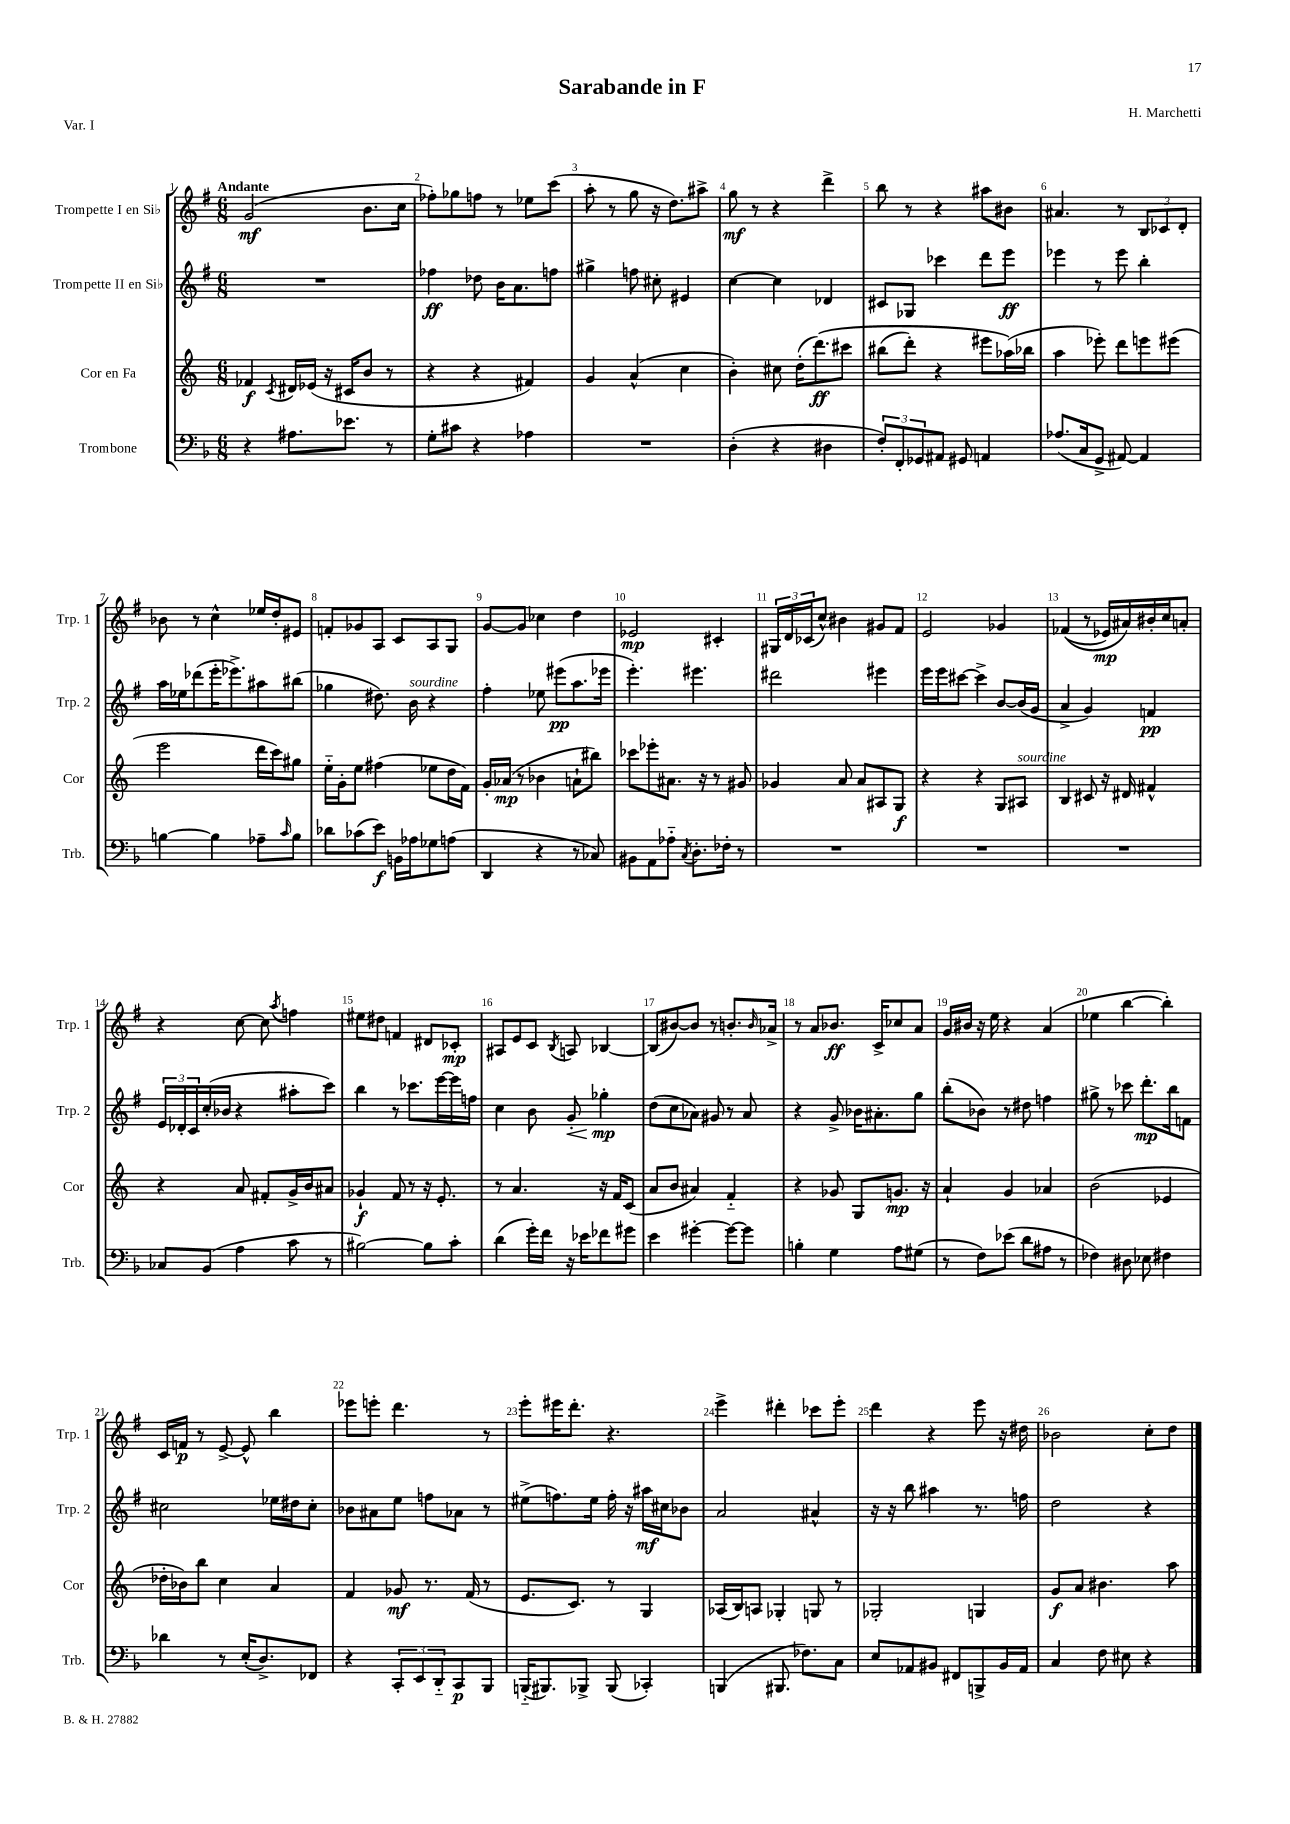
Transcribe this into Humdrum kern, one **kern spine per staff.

**kern	**dynam	**kern	**dynam	**kern	**dynam	**kern	**dynam
*part4	*part4	*part3	*part3	*part2	*part2	*part1	*part1
*staff4	*staff4	*staff3	*staff3	*staff2	*staff2	*staff1	*staff1
*I"Trombone	*	*I"Cor en Fa	*	*I"Trompette II en Si♭	*	*I"Trompette I en Si♭	*
*I'Trb.	*	*I'Cor	*	*I'Trp. 2	*	*I'Trp. 1	*
*clefF4	*	*clefG2	*	*clefG2	*	*clefG2	*
*k[b-]	*	*k[]	*	*k[f#]	*	*k[f#]	*
*M6/8	*	*M6/8	*	*M6/8	*	*M6/8	*
=1	=1	=1	=1	=1	=1	=1	=1
!	!	!	!	!	!	!LO:TX:a:B:t=Andante	!
4r	.	4f-X/	f	2.r	.	(2g/	mf
.	.	8qc/	.	.	.	.	.
8.A#X\L	.	16d#X/LL	.	.	.	.	.
.	.	(16e-X/JJ	.	.	.	.	.
.	.	16r	.	.	.	.	.
8.e-X\J	.	16c#X/KL	.	.	.	.	.
.	.	8b/J	.	.	.	8.b\L	.
8r	.	8r	.	.	.	.	.
.	.	.	.	.	.	16cc\Jk	.
=2	=2	=2	=2	=2	=2	=2	=2
8G'\L	.	4r	.	4ff-X\	ff	8ff-X'\L)	.
8c#X\J	.	.	.	.	.	8gg-X\	.
4r	.	4r	.	8dd-X\	.	8ffn\J	.
.	.	.	.	16b\KL	.	8r	.
.	.	.	.	8.a\	.	.	.
4A-X\	.	4f#X/)	.	.	.	8ee-X\L	.
.	.	.	.	8ffn\J	.	(8ccc\J	.
=3	=3	=3	=3	=3	=3	=3	=3
2.r	.	4g/	.	4gg#X^\	.	8aa'\	.
.	.	.	.	.	.	8r	.
.	.	(4a^^/	.	8ffn\	.	8gg\	.
.	.	.	.	8cc#X'\	.	16r	.
.	.	.	.	.	.	8.dd\L)	.
.	.	4cc\	.	4e#X/	.	.	.
.	.	.	.	.	.	8aa#X^\J	.
=4	=4	=4	=4	=4	=4	=4	=4
(4D'\	.	4b'\)	.	[4cc\	.	8gg\	mf
.	.	.	.	.	.	8r	.
4r	.	8cc#X\	.	4cc\]	.	4r	.
.	.	(16dd'\KL	.	.	.	.	.
.	.	(8.ddd\)	ff	.	.	.	.
4D#X\	.	.	.	4d-X/	.	4ddd^\	.
.	.	8ccc#X\J	.	.	.	.	.
=5	=5	=5	=5	=5	=5	=5	=5
12F'/L)	.	(8bb#X\L	.	8c#X/L	.	8bb\	.
12FF'/	.	.	.	.	.	.	.
.	.	8ddd'\J)	.	8G-X/J	.	8r	.
12GG-X/	.	.	.	.	.	.	.
8AA#X/J	.	4r	.	4ccc-X\	.	4r	.
8GG#X/	.	.	.	.	.	.	.
4AAn/	.	8eee#X\L	.	8ddd\L	.	8aa#X\L	.
.	.	(16aa-X\L)	.	8eee\J	ff	8b#X\J	.
.	.	16bb-X\JJ	.	.	.	.	.
=6	=6	=6	=6	=6	=6	=6	=6
(8.A-X/L	.	4aa\	.	4eee-X\	.	4.a#X/	.
16C/k	.	.	.	.	.	.	.
8GG^/J	.	8eee-X'\)	.	8r	.	.	.
[8AA#X/)	.	8ddd\L	.	8eee-\	.	8r	.
4AA#/]	.	8eeen\	.	4bb'\	.	12B/L	.
.	.	.	.	.	.	12c-X/	.
.	.	(8eee#X\J	.	.	.	.	.
.	.	.	.	.	.	12d'/J	.
!!LO:LB:g=z
=7	=7	=7	=7	=7	=7	=7	=7
[4Bn\	.	2eee\	.	16aa\LL	.	8b-X\	.
.	.	.	.	16ee-X\J	.	.	.
.	.	.	.	(8ddd-X\	.	8r	.
4B\]	.	.	.	16eee'\K	.	4cc^^\	.
.	.	.	.	8.eee-X^\)	.	.	.
8A-X~\L	.	16ddd\LL	.	8aa#X\	.	16ee-X/LL	.
.	.	16ccc\J)	.	.	.	16dd'/J	.
16qqc/	.	.	.	.	.	.	.
8B\J	.	8gg#X\J	.	(8bb#X\J	.	8e#X/J	.
=8	=8	=8	=8	=8	=8	=8	=8
8d-X\L	.	16ee\LL	.	4gg-X\	.	8fn'/L	.
.	.	16g'\J	.	.	.	.	.
(8c-X\	.	8ee\J	.	.	.	8g-X/	.
8e\J)	f	(4ff#X\	.	8.dd#X\)	.	8A/J	.
16BBn\LL	.	.	.	.	.	8c/L	.
!	!	!	!	!LO:TX:a:i:t=sourdine	!	!	!
16A-X\J	.	.	.	16b\	.	.	.
8G-X\	.	8ee-X\L	.	4r	.	8A/	.
(8An\J	.	16dd\L	.	.	.	8G/J	.
.	.	16f\JJ)	.	.	.	.	.
=9	=9	=9	=9	=9	=9	=9	=9
4DD/	.	16g'/LL	.	4ff#'\	.	[8g/L	.
.	.	(16a-X/JJ	mp	.	.	.	.
.	.	8r	.	.	.	8g/J]	.
4r	.	4b-X\	.	8ee-X\	.	4cc-X\	.
.	.	.	.	(8eee#X\L	pp	.	.
8r	.	8an`\L	.	8.aa\	.	4dd\	.
8C-X/)	.	8bb#X\J)	.	.	.	.	.
.	.	.	.	16eee-X\Jk	.	.	.
=10	=10	=10	=10	=10	=10	=10	=10
8BB#X\L	.	8ccc-X\L	.	4.eee'\)	.	2e-X/	mp
8AA\	.	8eee-X'\	.	.	.	.	.
8A-X\J	.	8.a#X\J	.	.	.	.	.
8qC/	.	.	.	.	.	.	.
8.D'\L	.	.	.	4.eee#X\	.	.	.
.	.	16r	.	.	.	.	.
.	.	8r	.	.	.	4c#X'/	.
16F-X'\Jk	.	.	.	.	.	.	.
8r	.	8g#X/	.	.	.	.	.
=11	=11	=11	=11	=11	=11	=11	=11
2.r	.	4g-X/	.	2ddd#X\	.	24G#X/LL	.
.	.	.	.	.	.	24d/	.
.	.	.	.	.	.	(24c-X/J	.
.	.	.	.	.	.	8cc^^/J)	.
.	.	8a/	.	.	.	4b#X\	.
.	.	8a/L	.	.	.	.	.
.	.	8A#X/	.	4eee#X\	.	8g#X/L	.
.	.	8G/J	f	.	.	8f#/J	.
=12	=12	=12	=12	=12	=12	=12	=12
2.r	.	4r	.	16eee\LL	.	2e/	.
.	.	.	.	16eee\J	.	.	.
.	.	.	.	[8ccc#X\J	.	.	.
.	.	4r	.	4ccc#^\]	.	.	.
.	.	8G/L	.	[8b/L	.	4g-X/	.
!	!	!LO:TX:a:i:t=sourdine	!	!	!	!	!
.	.	8A#X/J	.	(16b/L]	.	.	.
.	.	.	.	16g/JJ	.	.	.
=13	=13	=13	=13	=13	=13	=13	=13
2.r	.	4B/	.	4a^/	.	((4f-X/	.
.	.	8c#X/	.	4g/)	.	8r	.
.	.	16r	.	.	.	16e-X/LL)	mp
.	.	16d#X/	.	.	.	16a#X/)	.
.	.	4f#X^^/	.	4fn/	pp	16b#X'/	.
.	.	.	.	.	.	16cc/J	.
.	.	.	.	.	.	8an'/J	.
!!LO:LB:g=z
=14	=14	=14	=14	=14	=14	=14	=14
8C-X/L	.	4r	.	24e/LL	.	4r	.
.	.	.	.	24d-X'/	.	.	.
.	.	.	.	24c/	.	.	.
(8BB-/J	.	.	.	(16cc'/	.	.	.
.	.	.	.	16b-X/JJ	.	.	.
4A\	.	8a/	.	4r	.	[8cc\	.
.	.	8f#X'/L	.	.	.	8cc\]	.
.	.	.	.	.	.	8qaa/	.
8c\	.	16g^/L	.	8aa#X'\L	.	4ffn\	.
.	.	16b/J	.	.	.	.	.
8r	.	8a#X/J	.	8ccc\J)	.	.	.
=15	=15	=15	=15	=15	=15	=15	=15
[2B#X\)	.	4g-X`/	f	4bb\	.	8ee#X\L	.
.	.	.	.	.	.	8dd#X\J	.
.	.	8f/	.	8r	.	4fn/	.
.	.	8r	.	8.ccc-X\L	.	.	.
8B#\L]	.	16r	.	.	.	8d#X/L	.
.	.	8.e'/	.	[16eee\L	.	.	.
8c'\J	.	.	.	16eee\]	.	8c-X'/J	mp
.	.	.	.	16ffn\JJ	.	.	.
=16	=16	=16	=16	=16	=16	=16	=16
(4d\	.	8r	.	4cc\	.	8A#X/L	.
.	.	4.a/	.	.	.	8e/	.
16g'\LL)	.	.	.	8b\	.	8c/J	.
16f\JJ	.	.	.	.	.	.	.
.	.	.	.	.	.	8qB/	.
!	!	!	!	!	!LO:HP:b	!	!
16r	.	.	.	8g'/	<	8An/	.
16e-X\KL	.	.	.	.	.	.	.
8f-X\	.	16r	.	4gg-X'\	mp	[4B-X/	.
.	.	16f/KL	.	.	.	.	.
8g#X\J	.	(8c/J	.	.	.	.	.
.	.	.	.	.	[	.	.
=17	=17	=17	=17	=17	=17	=17	=17
4e\	.	8a/L	.	(8dd\L	.	(8B-/L]	.
.	.	8b/J	.	8cc\	.	[8b#X/)	.
[4g#X'\	.	4a#X/)	.	8a-X\J)	.	8b#/J]	.
.	.	.	.	8g#X/	.	8r	.
8g#\L_	.	4f/	.	8r	.	8.bn'/L	.
8g#\J]	.	.	.	8a-/	.	.	.
.	.	.	.	.	.	16qqb/	.
.	.	.	.	.	.	16a-X^/Jk	.
=18	=18	=18	=18	=18	=18	=18	=18
4Bn'\	.	4r	.	4r	.	8r	.
.	.	.	.	.	.	8a/L	.
4G\	.	8g-X/	.	8g^/	.	8.b-X/J	ff
.	.	8G/L	.	16b-X\KL	.	.	.
.	.	.	.	8.a#X'\	.	16c^/KL	.
8A\L	.	8.gn/J	mp	.	.	8cc-X/	.
(8G#X\J	.	.	.	8gg\J	.	8a/J	.
.	.	16r	.	.	.	.	.
=19	=19	=19	=19	=19	=19	=19	=19
8r	.	4a`/	.	(8bb'\L	.	16g/LL	.
.	.	.	.	.	.	16b#X/JJ	.
8F\L)	.	.	.	8b-X\J)	.	16r	.
.	.	.	.	.	.	16ee\	.
(8e-X\J	.	4g/	.	8r	.	4r	.
8d\L	.	.	.	8dd#X\	.	.	.
8A#X\J	.	4a-X/	.	4ffn\	.	(4a/	.
8r	.	.	.	.	.	.	.
=20	=20	=20	=20	=20	=20	=20	=20
4F-X\)	.	(2b\	.	8gg#X^\	.	4ee-X\	.
.	.	.	.	8r	.	.	.
8D#X\	.	.	.	8ccc-X\	.	[4bb\	.
8E-X\	.	.	.	8.ddd'\L	mp	.	.
4F#X\	.	4e-X/	.	.	.	4bb'\])	.
.	.	.	.	16bb\k	.	.	.
.	.	.	.	8fn\J	.	.	.
!!LO:LB:g=z
=21	=21	=21	=21	=21	=21	=21	=21
4d-X\	.	16dd-X'\LL	.	2cc#X\	.	16c/LL	.
.	.	16b-X\J)	.	.	.	16fn/JJ	p
.	.	8bb\J	.	.	.	8r	.
8r	.	4cc\	.	.	.	[8e^/	.
(16E'/KL	.	.	.	.	.	8e^^/]	.
8.D^/)	.	.	.	.	.	.	.
.	.	4a/	.	16ee-X\LL	.	4bb\	.
.	.	.	.	16dd#X\J	.	.	.
8FF-X/J	.	.	.	8cc#'\J	.	.	.
=22	=22	=22	=22	=22	=22	=22	=22
4r	.	4f/	.	8b-X\L	.	8eee-X\L	.
.	.	.	.	8a#X\	.	8eeen'\J	.
12CC'/L	.	8g-X/	mf	8ee\J	.	4.ddd\	.
12EE/	.	.	.	.	.	.	.
.	.	8.r	.	8ffn\L	.	.	.
12DD/	.	.	.	.	.	.	.
8CC/	p	.	.	8a-X\J	.	.	.
.	.	(16f/	.	.	.	.	.
8BBB-/J	.	8r	.	8r	.	8r	.
=23	=23	=23	=23	=23	=23	=23	=23
(16BBBn/KL	.	8.e/L	.	(8ee#X^\L	.	8eee'\L	.
8.BBB#X/)	.	.	.	.	.	.	.
.	.	.	.	8.ffn\)	.	16eee#X\K	.
.	.	8.c/J)	.	.	.	8.ddd'\J	.
8BBB-X^/J	.	.	.	.	.	.	.
.	.	.	.	16ee#\Jk	.	.	.
(8BBB-/	.	8r	.	16ff'\	.	4.r	.
.	.	.	.	16r	.	.	.
4CC-X'/)	.	4G/	.	16aa#X\LL	mf	.	.
.	.	.	.	16cc#X\J	.	.	.
.	.	.	.	8b-X\J	.	.	.
=24	=24	=24	=24	=24	=24	=24	=24
(4BBBn/	.	(16A-X/LL	.	2a/	.	4eee^\	.
.	.	16B/J)	.	.	.	.	.
.	.	8An/J	.	.	.	.	.
8.BBB#X/	.	4G-X'/	.	.	.	4ddd#X'\	.
8.F-X\L)	.	.	.	.	.	.	.
.	.	8Gn/	.	4a#X^^/	.	8ccc-X\L	.
8C\J	.	8r	.	.	.	8eee'\J	.
=25	=25	=25	=25	=25	=25	=25	=25
8E/L	.	2G-X'/	.	16r	.	4ddd\	.
.	.	.	.	16r	.	.	.
8AA-X/	.	.	.	8bb\	.	.	.
8BB#X/J	.	.	.	4aa#X\	.	4r	.
8FF#X/L	.	.	.	.	.	.	.
8BBBn^/	.	4Gn/	.	8.r	.	8eee\	.
16BB#/L	.	.	.	.	.	16r	.
16AA-/JJ	.	.	.	16ffn\	.	16dd#X\	.
=26	=26	=26	=26	=26	=26	=26	=26
4C/	.	8g/L	f	2dd\	.	2b-X\	.
.	.	8a/J	.	.	.	.	.
8F\	.	4.b#X\	.	.	.	.	.
8E#X\	.	.	.	.	.	.	.
4r	.	.	.	4r	.	8cc'\L	.
.	.	8aa\	.	.	.	8dd\J	.
==	==	==	==	==	==	==	==
*-	*-	*-	*-	*-	*-	*-	*-
